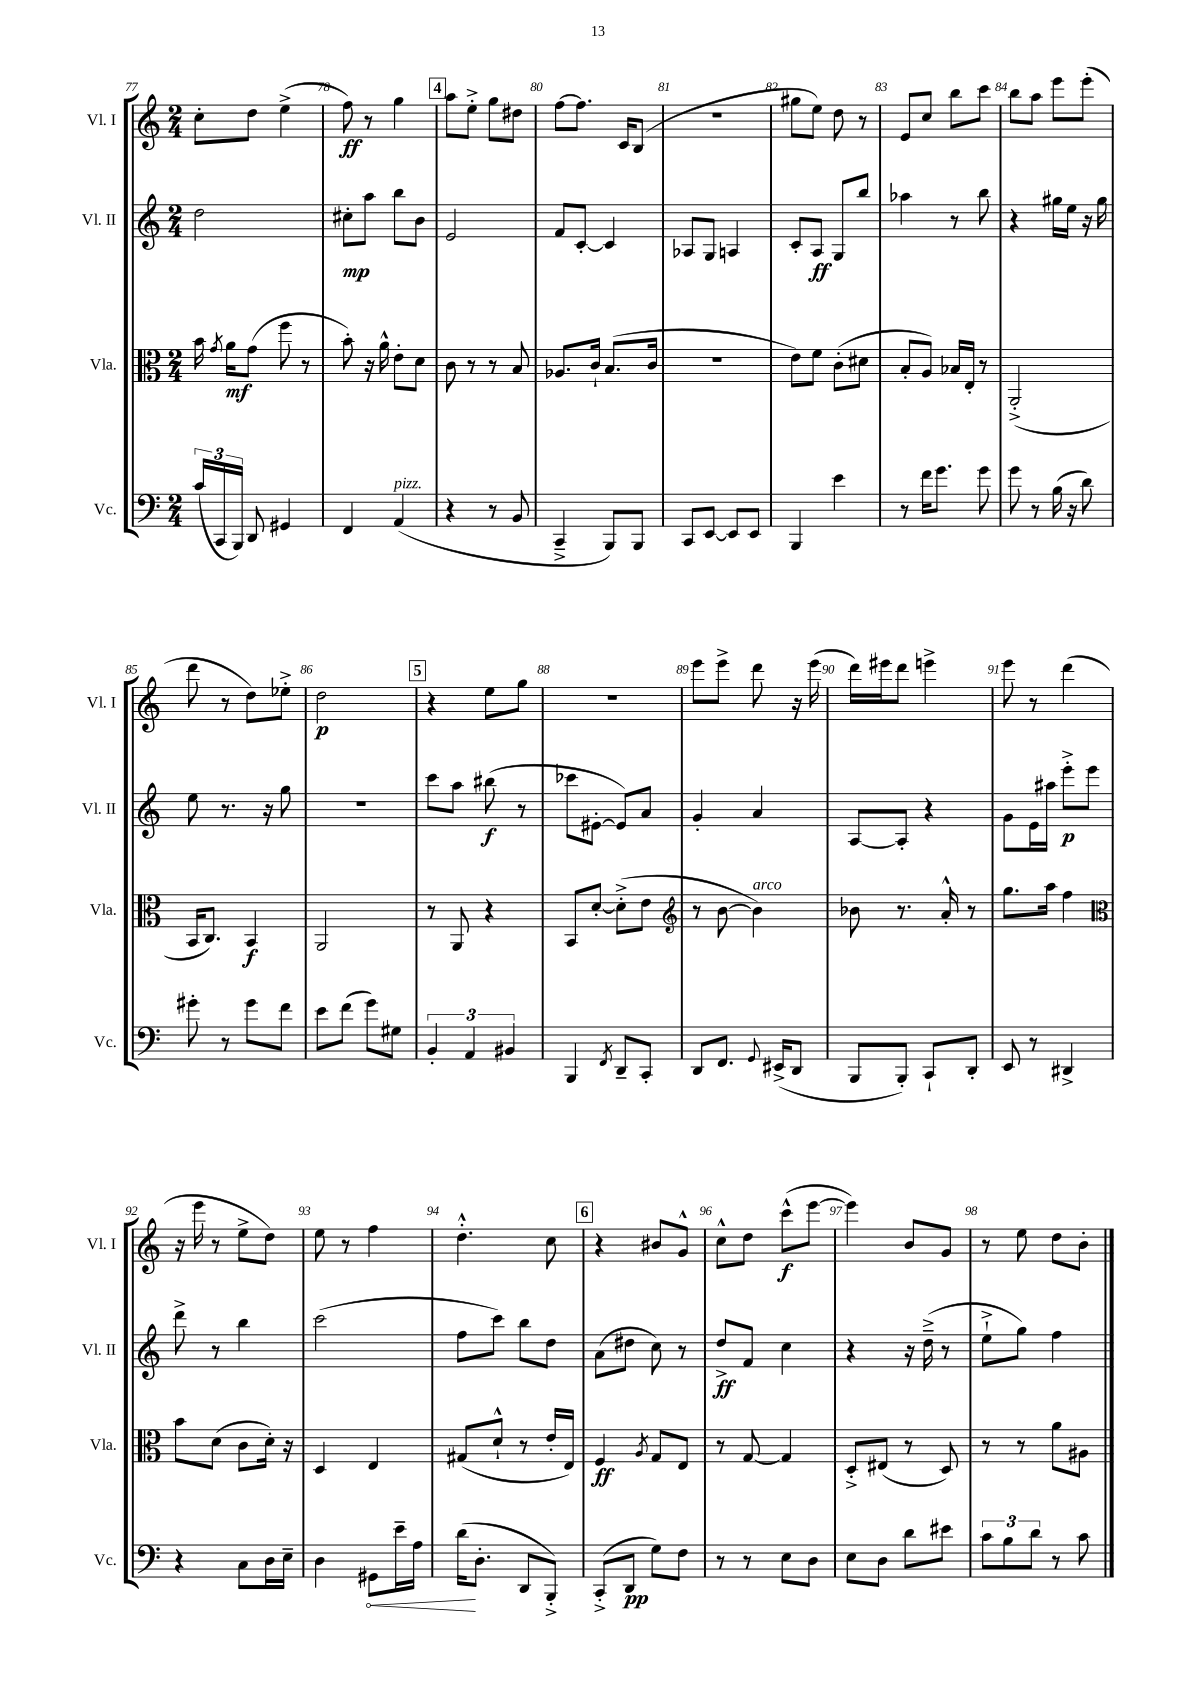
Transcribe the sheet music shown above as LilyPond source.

<<
\new StaffGroup <<
\new Staff = "s0" \with { instrumentName = "Vl. I" shortInstrumentName = "Vl. I" } {
    \clef treble \key c \major \numericTimeSignature \time 2/4
    \autoBeamOff c''8[-. d''8] e''4->( |
    f''8\ff) r8 g''4 |
    \mark \markup { \box "4" } a''8[ e''8]-.-> g''8[ dis''8] |
    f''8[~ f''8.] c'16[ b8]( |
    R2 |
    gis''8[ e''8]) d''8 r8 |
    e'8[ c''8] b''8[ c'''8] |
    b''8[ a''8] e'''8[ e'''8]-.( |
    d'''8 r8 d''8[) ees''8]-.-> |
    d''2\p |
    \mark \markup { \box "5" } r4 e''8[ g''8] |
    r2 |
    e'''8[ e'''8]-> d'''8 r16 e'''16( |
    d'''16[) eis'''16 d'''8] e'''4-> |
    e'''8 r8 d'''4( |
    r16 e'''16 r8 e''8[-> d''8]) |
    e''8 r8 f''4 |
    d''4.-.-^ c''8 |
    \mark \markup { \box "6" } r4 bis'8[ g'8]-^ |
    c''8[-^ d''8] c'''8[-^\f( e'''8]~ |
    e'''4) b'8[ g'8] |
    r8 e''8 d''8[ b'8]-. \bar "|." |
}
\new Staff = "s1" \with { instrumentName = "Vl. II" shortInstrumentName = "Vl. II" } {
    \clef treble \key c \major \numericTimeSignature \time 2/4
    \autoBeamOff d''2 |
    cis''8[-.\mp a''8] b''8[ b'8] |
    \mark \markup { \box "4" } e'2 |
    f'8[ c'8]~-. c'4 |
    aes8[ g8] a4 |
    c'8[-. a8]\ff g8[ b''8] |
    aes''4 r8 b''8 |
    r4 gis''16[ e''16] r16 gis''16 |
    e''8 r8. r16 g''8 |
    R2 |
    \mark \markup { \box "5" } c'''8[ a''8] bis''8\f( r8 |
    ces'''8[ eis'8]~-. eis'8[) a'8] |
    g'4-. a'4 |
    a8[~ a8]-. r4 |
    g'8[ e'16 ais''16] e'''8[-.->\p e'''8] |
    d'''8-> r8 b''4 |
    c'''2( |
    f''8[ c'''8]) b''8[ d''8] |
    \mark \markup { \box "6" } a'8[( dis''8] c''8) r8 |
    d''8[->\ff f'8] c''4 |
    r4 r16 d''16--->( r8 |
    e''8[-!-> g''8]) f''4 \bar "|." |
}
\new Staff = "s2" \with { instrumentName = "Vla." shortInstrumentName = "Vla." } {
    \clef alto \key c \major \numericTimeSignature \time 2/4
    \autoBeamOff b'16 \acciaccatura { g'8 } a'16[\mf g'8]( f''8 r8 |
    b'8-.) r16 a'16-^ e'8[-. d'8] |
    \mark \markup { \box "4" } c'8 r8 r8 b8 |
    aes8.[ c'16]-! b8.[( c'16] |
    r2 |
    e'8[) f'8] c'8[-.( dis'8] |
    b8[-. a8]) bes16[ e16]-. r8 |
    a,2-.->( |
    b,16[ c8.]) b,4\f |
    a,2 |
    \mark \markup { \box "5" } r8 a,8 r4 |
    b,8[ d'8]~-. d'8[-.->( e'8] |
    \clef treble r8 b'8~ b'4^\markup { \italic "arco" }) |
    bes'8 r8. a'16-.-^ r8 |
    g''8.[ a''16] f''4 |
    \clef alto b'8[ d'8]( c'8[ d'16]-.) r16 |
    d4 e4 |
    gis8[( d'8]-!-^ r8 e'16[-. e16]) |
    \mark \markup { \box "6" } f4\ff \acciaccatura { a8 } g8[ e8] |
    r8 g8~ g4 |
    d8[-.-> eis8]( r8 d8) |
    r8 r8 a'8[ ais8] \bar "|." |
}
\new Staff = "s3" \with { instrumentName = "Vc." shortInstrumentName = "Vc." } {
    \clef bass \key c \major \numericTimeSignature \time 2/4
    \autoBeamOff \tuplet 3/2 { c'16[( c,16 b,,16]) } d,8 gis,4 |
    f,4 a,4^\markup { \italic "pizz." }( |
    \mark \markup { \box "4" } r4 r8 b,8 |
    c,4---> b,,8[) b,,8] |
    c,8[ e,8]~ e,8[ e,8] |
    b,,4 e'4 |
    r8 f'16[ g'8.] g'8 |
    g'8 r8 b16( r16 d'8) |
    gis'8-. r8 gis'8[ f'8] |
    e'8[ f'8]( g'8[) gis8] |
    \mark \markup { \box "5" } \tuplet 3/2 { b,4-. a,4 bis,4 } |
    b,,4 \acciaccatura { f,8 } d,8[-- c,8]-. |
    d,8[ f,8.] \appoggiatura { g,8 } eis,16[->( d,8] |
    b,,8[ b,,8]-.) c,8[-! d,8]-. |
    e,8 r8 dis,4-> |
    r4 c8[ d16 e16]-- |
    d4 \once \override Hairpin.circled-tip = ##t gis,8[\< e'16-- a16] |
    d'16[\!( d8.]-. d,8[ b,,8]-.->) |
    \mark \markup { \box "6" } c,8[-.->( d,8]\pp g8[) f8] |
    r8 r8 e8[ d8] |
    e8[ d8] d'8[ eis'8] |
    \tuplet 3/2 { c'8[ b8 d'8] } r8 c'8 \bar "|." |
}
>>
>>
\layout { \context { \Score currentBarNumber = #77 \override BarNumber.break-visibility = ##(#f #t #t) barNumberVisibility = #all-bar-numbers-visible } }
